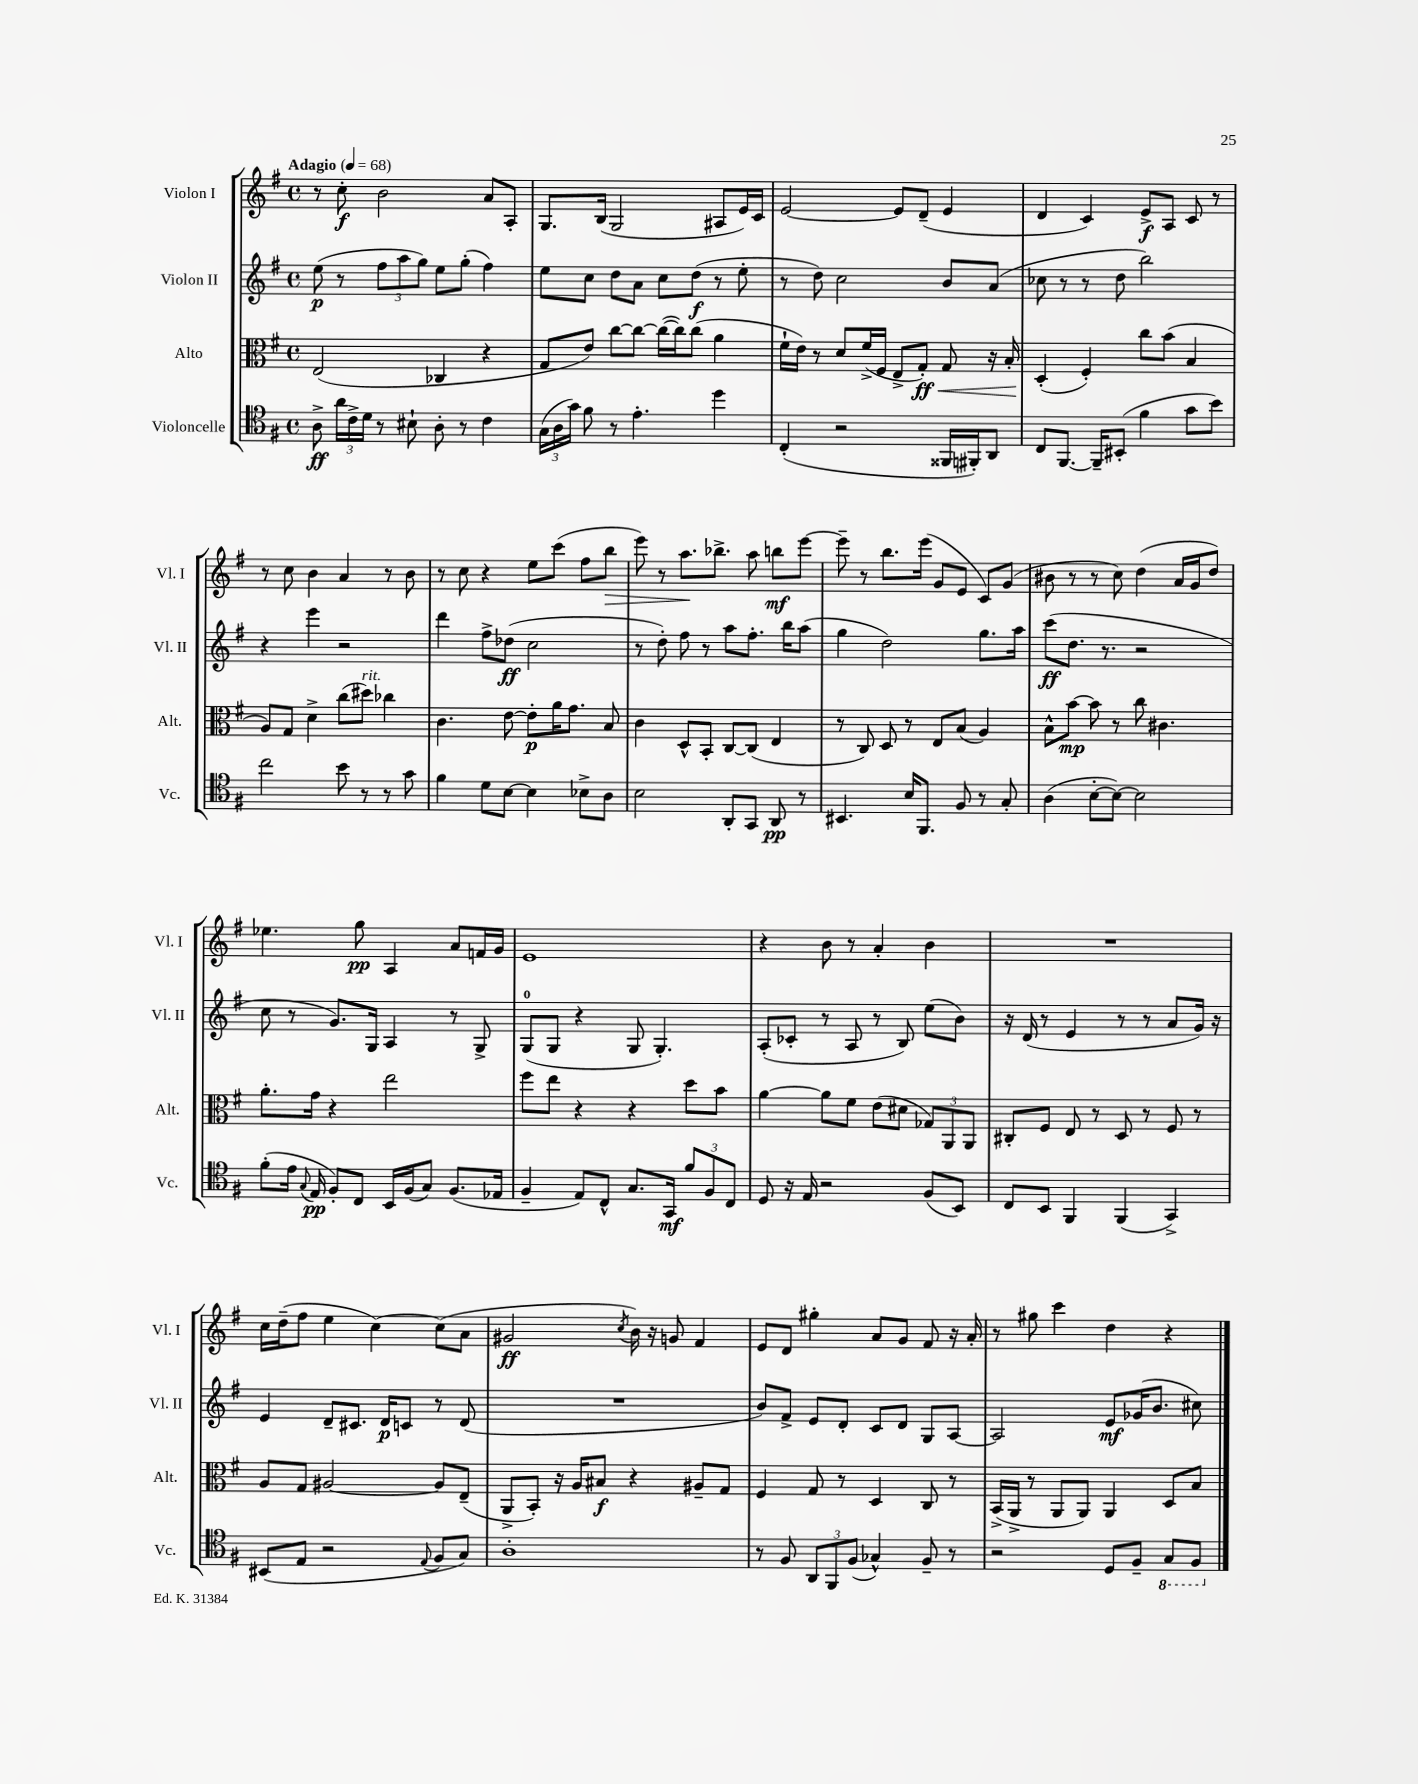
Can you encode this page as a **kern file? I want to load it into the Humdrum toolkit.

**kern	**dynam	**kern	**dynam	**kern	**dynam	**kern	**dynam
*part4	*part4	*part3	*part3	*part2	*part2	*part1	*part1
*staff4	*staff4	*staff3	*staff3	*staff2	*staff2	*staff1	*staff1
*I"Violoncelle	*	*I"Alto	*	*I"Violon II	*	*I"Violon I	*
*I'Vc.	*	*I'Alt.	*	*I'Vl. II	*	*I'Vl. I	*
*clefC4	*	*clefC3	*	*clefG2	*	*clefG2	*
*k[f#]	*	*k[f#]	*	*k[f#]	*	*k[f#]	*
*M4/4	*	*M4/4	*	*M4/4	*	*M4/4	*
*met(c)	*	*met(c)	*	*met(c)	*	*met(c)	*
*MM68	*	*MM68	*	*MM68	*	*MM68	*
=1	=1	=1	=1	=1	=1	=1	=1
!	!	!	!	!	!	!LO:TX:a:B:t=Adagio	!
8A^\	ff	(2E/	.	(8ee\	p	8r	.
24a\LL	.	.	.	8r	.	8cc'\	f
24c^\	.	.	.	.	.	.	.
24d\JJ	.	.	.	.	.	.	.
8r	.	.	.	12ff#\L	.	2b\	.
.	.	.	.	12aa\	.	.	.
8B#X`\	.	.	.	.	.	.	.
.	.	.	.	12gg\J)	.	.	.
8A'\	.	4C-X/	.	8ee\L	.	.	.
8r	.	.	.	(8gg'\J	.	.	.
4c\	.	4r	.	4ff#\)	.	8a/L	.
.	.	.	.	.	.	8A'/J	.
=2	=2	=2	=2	=2	=2	=2	=2
(24G\LL	.	8G/L	.	8ee\L	.	8.G/L	.
24A\	.	.	.	.	.	.	.
24g\JJ)	.	.	.	.	.	.	.
8f#\	.	8e/J)	.	8cc\J	.	.	.
.	.	.	.	.	.	(16B/Jk	.
8r	.	[8cc\L	.	8dd\L	.	2G/	.
4.e'\	.	8cc\J_	.	8a\J	.	.	.
.	.	(16cc\LL_	.	8cc\L	.	.	.
.	.	16cc\J])	.	.	.	.	.
.	.	(8cc\J	.	(8dd\J	f	.	.
4dd\	.	4a\	.	8r	.	8A#X/L	.
.	.	.	.	8ee'\	.	16e/L)	.
.	.	.	.	.	.	16c/JJ	.
=3	=3	=3	=3	=3	=3	=3	=3
(4C'/	.	16f#`\LL	.	8r	.	[2e/	.
.	.	16e\JJ)	.	.	.	.	.
.	.	8r	.	8dd\)	.	.	.
2r	.	8d/L	.	2cc\	.	.	.
.	.	(16f#^/L	.	.	.	.	.
.	.	16F#/JJ	.	.	.	.	.
.	.	8E^/L	.	.	.	8e/L]	.
!	!	!	!LO:HP:b	!	!	!	!
.	.	8G'/J)	< ff	.	.	(8d~/J	.
16FF##X/LL	.	8G/	.	8b/L	.	4e/	.
16FF#X'/J)	.	.	.	.	.	.	.
8AA/J	.	16r	.	(8a/J	.	.	.
.	.	16B'/	.	.	.	.	.
=4	=4	=4	=4	=4	=4	=4	=4
8C/L	.	(4D'/	.	8cc-X\	.	4d/	.
[8.FF#/J	.	.	.	8r	.	.	.
.	.	4F#'/)	[	8r	.	4c/)	.
16FF#~/KL]	.	.	.	.	.	.	.
(8BB#X'/J	.	.	.	8dd\	.	.	.
4f#\	.	8cc\L	.	2bb\)	.	8e^/L	f
.	.	(8b\J	.	.	.	8A/J	.
8g\L	.	4B/	.	.	.	8c/	.
8b\J)	.	.	.	.	.	8r	.
!!LO:LB:g=z
=5	=5	=5	=5	=5	=5	=5	=5
2cc\	.	8A/L)	.	4r	.	8r	.
.	.	8G/J	.	.	.	8cc\	.
.	.	4d^\	.	4eee\	.	4b\	.
8b\	.	(8cc\L	.	2r	.	4a/	.
!	!	!LO:TX:a:i:t=rit.	!	!	!	!	!
8r	.	8dd#X\J)	.	.	.	.	.
8r	.	4cc-X\	.	.	.	8r	.
8g\	.	.	.	.	.	8b\	.
=6	=6	=6	=6	=6	=6	=6	=6
4f#\	.	4.c\	.	4ddd\	.	8r	.
.	.	.	.	.	.	8cc\	.
8d\L	.	.	.	8ff#^\L	.	4r	.
[8B\J	.	[8e\	.	(8dd-X\J	ff	.	.
4B\]	.	8e'\L]	p	2cc\	.	8ee\L	.
.	.	16a\K	.	.	.	(8ccc\J	.
.	.	8.g\J	.	.	.	.	.
8B-X^\L	.	.	.	.	.	8ff#\L	.
!	!	!	!	!	!	!	!LO:HP:b
8A\J	.	8B/	.	.	.	8bb\J	>
=7	=7	=7	=7	=7	=7	=7	=7
2B\	.	4c\	.	8r	.	8eee\)	.
.	.	.	.	8dd'\)	.	8r	.
.	.	8D^^/L	.	8ff#\	.	8.aa\L	.
.	.	8BB'/J	.	8r	.	.	.
.	.	.	.	.	.	8.bb-X^\J	]
8AA'/L	.	[8C/L	.	8aa\L	.	.	.
8GG/J	.	(8C/J]	.	8.ff#'\J	.	8aa\	.
8AA/	pp	4E/	.	.	.	8bbn\L	mf
.	.	.	.	16bb\KL	.	.	.
8r	.	.	.	(8aa\J	.	[8eee\J	.
=8	=8	=8	=8	=8	=8	=8	=8
4.BB#X/	.	8r	.	4gg\	.	8eee~\]	.
.	.	8C/)	.	.	.	8r	.
.	.	8D/	.	2dd\)	.	8.bb\L	.
16B/KL	.	8r	.	.	.	.	.
8.FF#/J	.	.	.	.	.	(16eee\Jk	.
.	.	8E/L	.	.	.	8g/L	.
8F#/	.	(8B/J	.	.	.	8e/J	.
8r	.	4A/)	.	8.gg\L	.	8c/L)	.
8G'/	.	.	.	.	.	(8g/J	.
.	.	.	.	16aa\Jk	.	.	.
=9	=9	=9	=9	=9	=9	=9	=9
(4A\	.	8B^^\L	.	(8ccc\L	ff	8b#X\	.
.	.	[8b\J	mp	8.dd\J	.	8r	.
[8B'\L	.	8b\]	.	.	.	8r	.
.	.	.	.	8.r	.	.	.
8B\J_)	.	8r	.	.	.	8cc\)	.
2B\]	.	8cc\	.	2r	.	(4dd\	.
.	.	4.c#X\	.	.	.	.	.
.	.	.	.	.	.	16a/LL	.
.	.	.	.	.	.	16g/J	.
.	.	.	.	.	.	8dd/J)	.
!!LO:LB:g=z
=10	=10	=10	=10	=10	=10	=10	=10
(8f#'\L	.	8.a'\L	.	8cc\	.	4.ee-X\	.
16e\Jk	.	.	.	8r	.	.	.
8qqG/	.	.	.	.	.	.	.
16E/	pp	16g\Jk	.	.	.	.	.
8F#'/L)	.	4r	.	8.g/L)	.	.	.
8C/J	.	.	.	.	.	8gg\	pp
.	.	.	.	16G/Jk	.	.	.
16BB/LL	.	2ee\	.	4A/	.	4A/	.
(16F#/J	.	.	.	.	.	.	.
8G/J)	.	.	.	.	.	.	.
(8.F#/L	.	.	.	8r	.	8a/L	.
.	.	.	.	8G^/	.	16fn/L	.
16E-X/Jk	.	.	.	.	.	16g/JJ	.
=11	=11	=11	=11	=11	=11	=11	=11
4F#~/	.	8ff#\L	.	(8G/L	.	1e	.
.	.	8ee\J	.	8G/J	.	.	.
8E/L)	.	4r	.	4r	.	.	.
8C^^/J	.	.	.	.	.	.	.
8.G/L	.	4r	.	8G/	.	.	.
.	.	.	.	4.G'/)	.	.	.
16GG/Jk	mf	.	.	.	.	.	.
12f#/L	.	8dd\L	.	.	.	.	.
12F#/	.	.	.	.	.	.	.
.	.	8b\J	.	.	.	.	.
12C/J	.	.	.	.	.	.	.
=12	=12	=12	=12	=12	=12	=12	=12
8D/	.	[4a\	.	(8A'/L	.	4r	.
16r	.	.	.	8c-X'/J	.	.	.
16E/	.	.	.	.	.	.	.
2r	.	8a\L]	.	8r	.	8b\	.
.	.	8f#\J	.	8A/	.	8r	.
.	.	(8e\L	.	8r	.	4a'/	.
.	.	8d#X\J	.	8B/)	.	.	.
(8F#/L	.	12G-X/L)	.	(8ee\L	.	4b\	.
.	.	12AA/	.	.	.	.	.
8BB/J)	.	.	.	8b\J)	.	.	.
.	.	12AA/J	.	.	.	.	.
=13	=13	=13	=13	=13	=13	=13	=13
8C/L	.	8C#X'/L	.	16r	.	1r	.
.	.	.	.	(16d/	.	.	.
8BB/J	.	8F#/J	.	8r	.	.	.
4FF#/	.	8E/	.	4e/	.	.	.
.	.	8r	.	.	.	.	.
(4FF#/	.	8D/	.	8r	.	.	.
.	.	8r	.	8r	.	.	.
4GG^/)	.	8F#/	.	8a/L	.	.	.
.	.	8r	.	16g/Jk)	.	.	.
.	.	.	.	16r	.	.	.
!!LO:LB:g=z
=14	=14	=14	=14	=14	=14	=14	=14
(8BB#X/L	.	8A/L	.	4e/	.	16cc\LL	.
.	.	.	.	.	.	(16dd~\J	.
8E/J	.	8G/J	.	.	.	8ff#\J	.
2r	.	[2A#X/	.	8d~/L	.	4ee\	.
.	.	.	.	8.c#X/J	.	.	.
.	.	.	.	.	.	[4cc\)	.
.	.	.	.	16d/KL	p	.	.
.	.	.	.	8cn/J	.	.	.
8qqE/	.	.	.	.	.	.	.
8F#/L	.	8A#/L]	.	8r	.	(8cc\L]	.
8G/J)	.	(8E~/J	.	(8d/	.	8a\J	.
=15	=15	=15	=15	=15	=15	=15	=15
1A'	.	8AA^/L	.	1r	.	2g#X/	ff
.	.	8BB'/J)	.	.	.	.	.
.	.	16r	.	.	.	.	.
.	.	16A/KL	.	.	.	.	.
.	.	8B#X/J	f	.	.	.	.
.	.	.	.	.	.	8qcc/	.
.	.	4r	.	.	.	16b\)	.
.	.	.	.	.	.	16r	.
.	.	.	.	.	.	8gn/	.
.	.	8A#X~/L	.	.	.	4f#/	.
.	.	8G/J	.	.	.	.	.
=16	=16	=16	=16	=16	=16	=16	=16
8r	.	4F#/	.	8b/L)	.	8e/L	.
8F#/	.	.	.	8f#^/J	.	8d/J	.
12AA/L	.	8G/	.	8e/L	.	4gg#X'\	.
12FF#/	.	.	.	.	.	.	.
.	.	8r	.	8d'/J	.	.	.
(12F#/J	.	.	.	.	.	.	.
4G-X^^/)	.	4D/	.	8c/L	.	8a/L	.
.	.	.	.	8d/J	.	8g/J	.
8F#~/	.	8C/	.	8G/L	.	8f#/	.
8r	.	8r	.	[8A/J	.	16r	.
.	.	.	.	.	.	16a'/	.
=17	=17	=17	=17	=17	=17	=17	=17
2r	.	(16BB^/LL	.	2A/]	.	8r	.
.	.	16AA^/JJ	.	.	.	.	.
.	.	8r	.	.	.	8gg#X\	.
.	.	8AA/L	.	.	.	4ccc\	.
.	.	8AA/J)	.	.	.	.	.
8D/L	.	4AA/	.	8e/L	mf	4dd\	.
8F#~/J	.	.	.	(16g-X/K	.	.	.
.	.	.	.	8.b/J	.	.	.
*8ba	*	*	*	*	*	*	*
8GG/L	.	8D/L	.	.	.	4r	.
8FF#/J	.	8B/J	.	8cc#X\)	.	.	.
*X8ba	*	*	*	*	*	*	*
==	==	==	==	==	==	==	==
*-	*-	*-	*-	*-	*-	*-	*-
